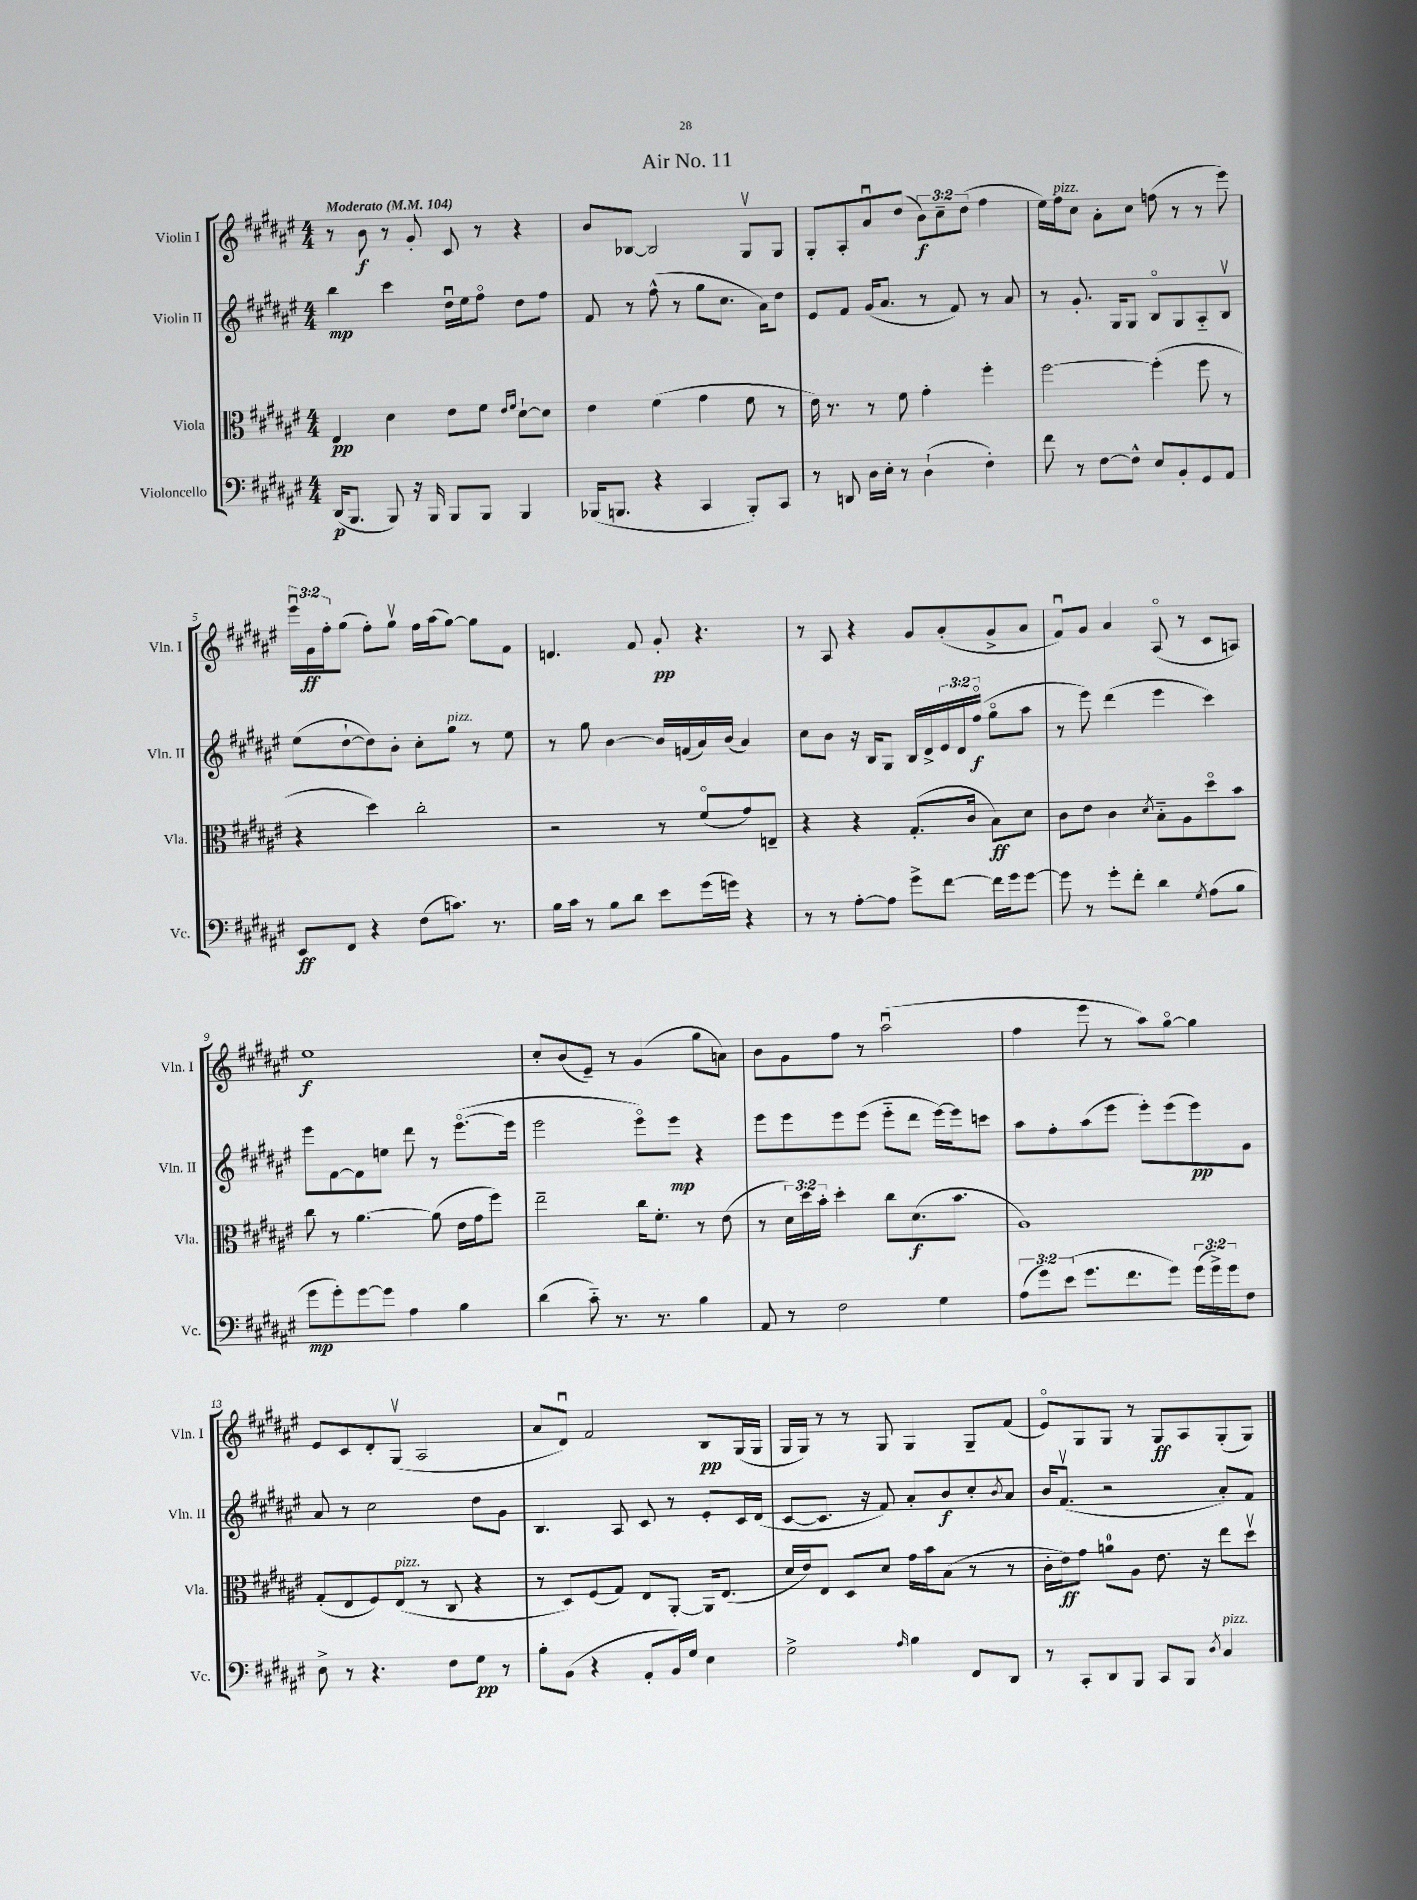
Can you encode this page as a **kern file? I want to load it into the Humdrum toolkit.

**kern	**kern	**kern	**kern
*staff4	*staff3	*staff2	*staff1
*clefF4	*clefC3	*clefG2	*clefG2
*k[f#c#g#d#a#e#]	*k[f#c#g#d#a#e#]	*k[f#c#g#d#a#e#]	*k[f#c#g#d#a#e#]
*M4/4	*M4/4	*M4/4	*M4/4
*MM104	*MM104	*MM104	*MM104
(16DD#	4E#	4bb	8r
8.BBB	.	.	.
.	.	.	8b
8BBB)	4d#	4ccc#	8r
16r	.	.	8g#'
16BBB	.	.	.
8BBB	8e#	16dd#u	8c#
.	.	16ee#	.
8BBB	8f#	8ff#o	8r
.	16qqe#	.	.
.	16qqf#	.	.
4BBB	[8d#`	8dd#	4r
.	8d#]	8ff#	.
=	=	=	=
(16BBB-	4e#	8f#	8b
8.BBB	.	.	.
.	.	8r	[8B-
4r	(4f#	(8ff#^^	2B-]
.	.	8r	.
4CC#	4g#	8gg#	.
.	.	8.cc#	.
8BBB')	8f#	.	8G#v
.	.	16a#)	.
8CC#	8r	8dd#	8G#
=	=	=	=
8r	16e#)	8e#	8G#'
.	8.r	.	.
8DD	.	8f#	8A#'
16D#	8r	(16g#	8a#u
16E#'	.	8.a#	.
8r	8f#	.	(8dd#
(4D#`	4g#'	8r	12b)
.	.	.	12cc#~
.	.	8f#)	.
.	.	.	(12dd#
4F#')	4ff#'	8r	4ff#
.	.	8a#	.
=	=	=	=
8f#	[2ff#	8r	16ee#)
.	.	.	16ff#
8r	.	8.g#'	8cc#
[8F#	.	.	8a#'
.	.	16G#	.
8F#^^]	.	8G#	8cc#
8E#	(4ff#']	8Bo	(8ff
8BB'	.	8G#	8r
8GG#	8ff#	8A#'~	8r
8AA#	8r	8Bv	8eee#)
=	=	=	=
8EE#	4r	(8ee#	24eee#u
.	.	.	24g#
.	.	.	24ff#'
8FF#	.	[8dd#`	(8gg#
4r	4dd#)	8dd#])	8ff#')
.	.	8b'	8gg#v
(8F#	2cc#'	8cc#'	16ff#
.	.	.	(16aa#
8.c)	.	8gg#	[8gg#)
.	.	8r	8gg#]
8.r	.	.	.
.	.	8ee#	8f#
=	=	=	=
16B	2r	8r	4.d
16c#	.	.	.
8r	.	8gg#	.
8B	.	[4b	.
8d#	.	.	8f#
8e#	8r	16b]	8g#'
.	.	(16f	.
(16g#	(8f#o	16a#)	4.r
16g)	.	(16b	.
4r	8g#)	4a#)	.
.	8E~	.	.
=	=	=	=
8r	4r	8cc#	8r
8r	.	8b	8A#
[8A#'	4r	16r	4r
.	.	16B	.
8A#]	.	8G#	.
8g#^	(8.G#'	16B	8g#
.	.	16d#^	.
[8f#	.	24e#	(8a#'
.	.	24d#	.
.	16c#	.	.
.	.	(24ff#o	.
16f#]	8B)	8gg#o	8g#^
16g#	.	.	.
[8g#	8d#	8aa#	8a#
=	=	=	=
8g#]	8c#	8r	8f#u)
8r	8e#	8eee#)	8g#
8g#'	4c#	(4ddd#	4a#
8f#'	.	.	.
.	8qd#	.	.
4d#	8B'~	4eee#	(8A#o
.	8A#	.	8r
8qG#	.	.	.
(8A#	8dd#o	4ccc#)	8c#
8B	8b	.	8A)
=	=	=	=
8g#	8cc#	8eee#	1ee#
8g#')	8r	[8f#	.
[8g#	[4.a#	8f#]	.
8g#]	.	8ee	.
4A#	.	8ddd#	.
.	(8a#]	8r	.
4B	16e#	([8.eee#o	.
.	16g#	.	.
.	8ff#)	.	.
.	.	16eee#]	.
=	=	=	=
(4d#	2ee#~	2eee#	8cc#'
.	.	.	(8b
8c#'~)	.	.	8e#~)
8.r	.	.	8r
.	16cc#	8eee#o)	(4g#
8.r	8.f#'	.	.
.	.	8eee#	.
4B	8r	4r	8gg#
.	(8e#	.	8a)
=	=	=	=
8AA#	8r	8eee#	8b
8r	24d#)	8eee#	8g#
.	24dd#	.	.
.	24b'	.	.
2F#	4dd#'	8eee#	8ff#
.	.	(8eee#	8r
.	8cc#	8eee#'~	(2aa#u
.	(8.d#	8ddd#	.
4G#	.	[16eee#)	.
.	8.b	16eee#]	.
.	.	8ccc	.
=	=	=	=
(12A#	1A#)	8aa#	4ff#
12g#)	.	.	.
.	.	8ff#'	.
(12e#	.	.	.
8.g#	.	(8aa#	8eee#
.	.	8eee#	8r
8.f#	.	.	.
.	.	8eee#')	8aa#)
8g#)	.	(8eee#	[8gg#o
(24g#	.	8eee#)	4gg#]
24g#^)	.	.	.
24g#	.	.	.
8F#	.	8g#	.
=	=	=	=
8E#^	(8G#'	8a#	8e#
8r	8E#	8r	8c#
4.r	8F#)	2cc#	8d#'
.	(8E#	.	(8G#v
.	8r	.	2A#
8F#	8C#	.	.
8G#	4r	8dd#	.
8r	.	8g#	.
=	=	=	=
8B'	8r	4.B	8a#
(8BB	8D#)	.	8d#u)
4r	(8F#	.	2f#
.	8G#)	8A#	.
8AA#'	8E#	8c#	.
16BB)	[8AA#'	8r	.
16G#	.	.	.
4E#	16AA#]	8e#'	8B
.	(8.E#	.	.
.	.	16c#	(16G#
.	.	(16d#	16G#
=	=	=	=
2G#^	16d#	[8c#	16G#
.	16e#)	.	16G#)
.	8E#	8.c#]	8r
.	8D#	.	8r
.	.	16r	.
.	8d#	8f#)	8G#
16qqA#	.	.	.
4B	16g#	8a#'	4G#
.	16b	.	.
.	(8B	8b	.
8FF#	8r	8cc#'	8G#~
.	.	8qb	.
8DD#	8r	8a#	(8f#
=	=	=	=
8r	16c#'	16b	8e#o)
.	16e#)	(8.f#v	.
8CC#'	8g#	.	8G#
8DD#	8a	2r	8G#
8BBB	8A#	.	8r
8CC#	8.e#	.	8G#
8BBB	.	.	8A#
.	16r	.	.
8qD#	.	.	.
4C#	8ee#	8a#')	(8G#'
.	8dd#v	8f#	8G#)
==	==	==	==
*-	*-	*-	*-
